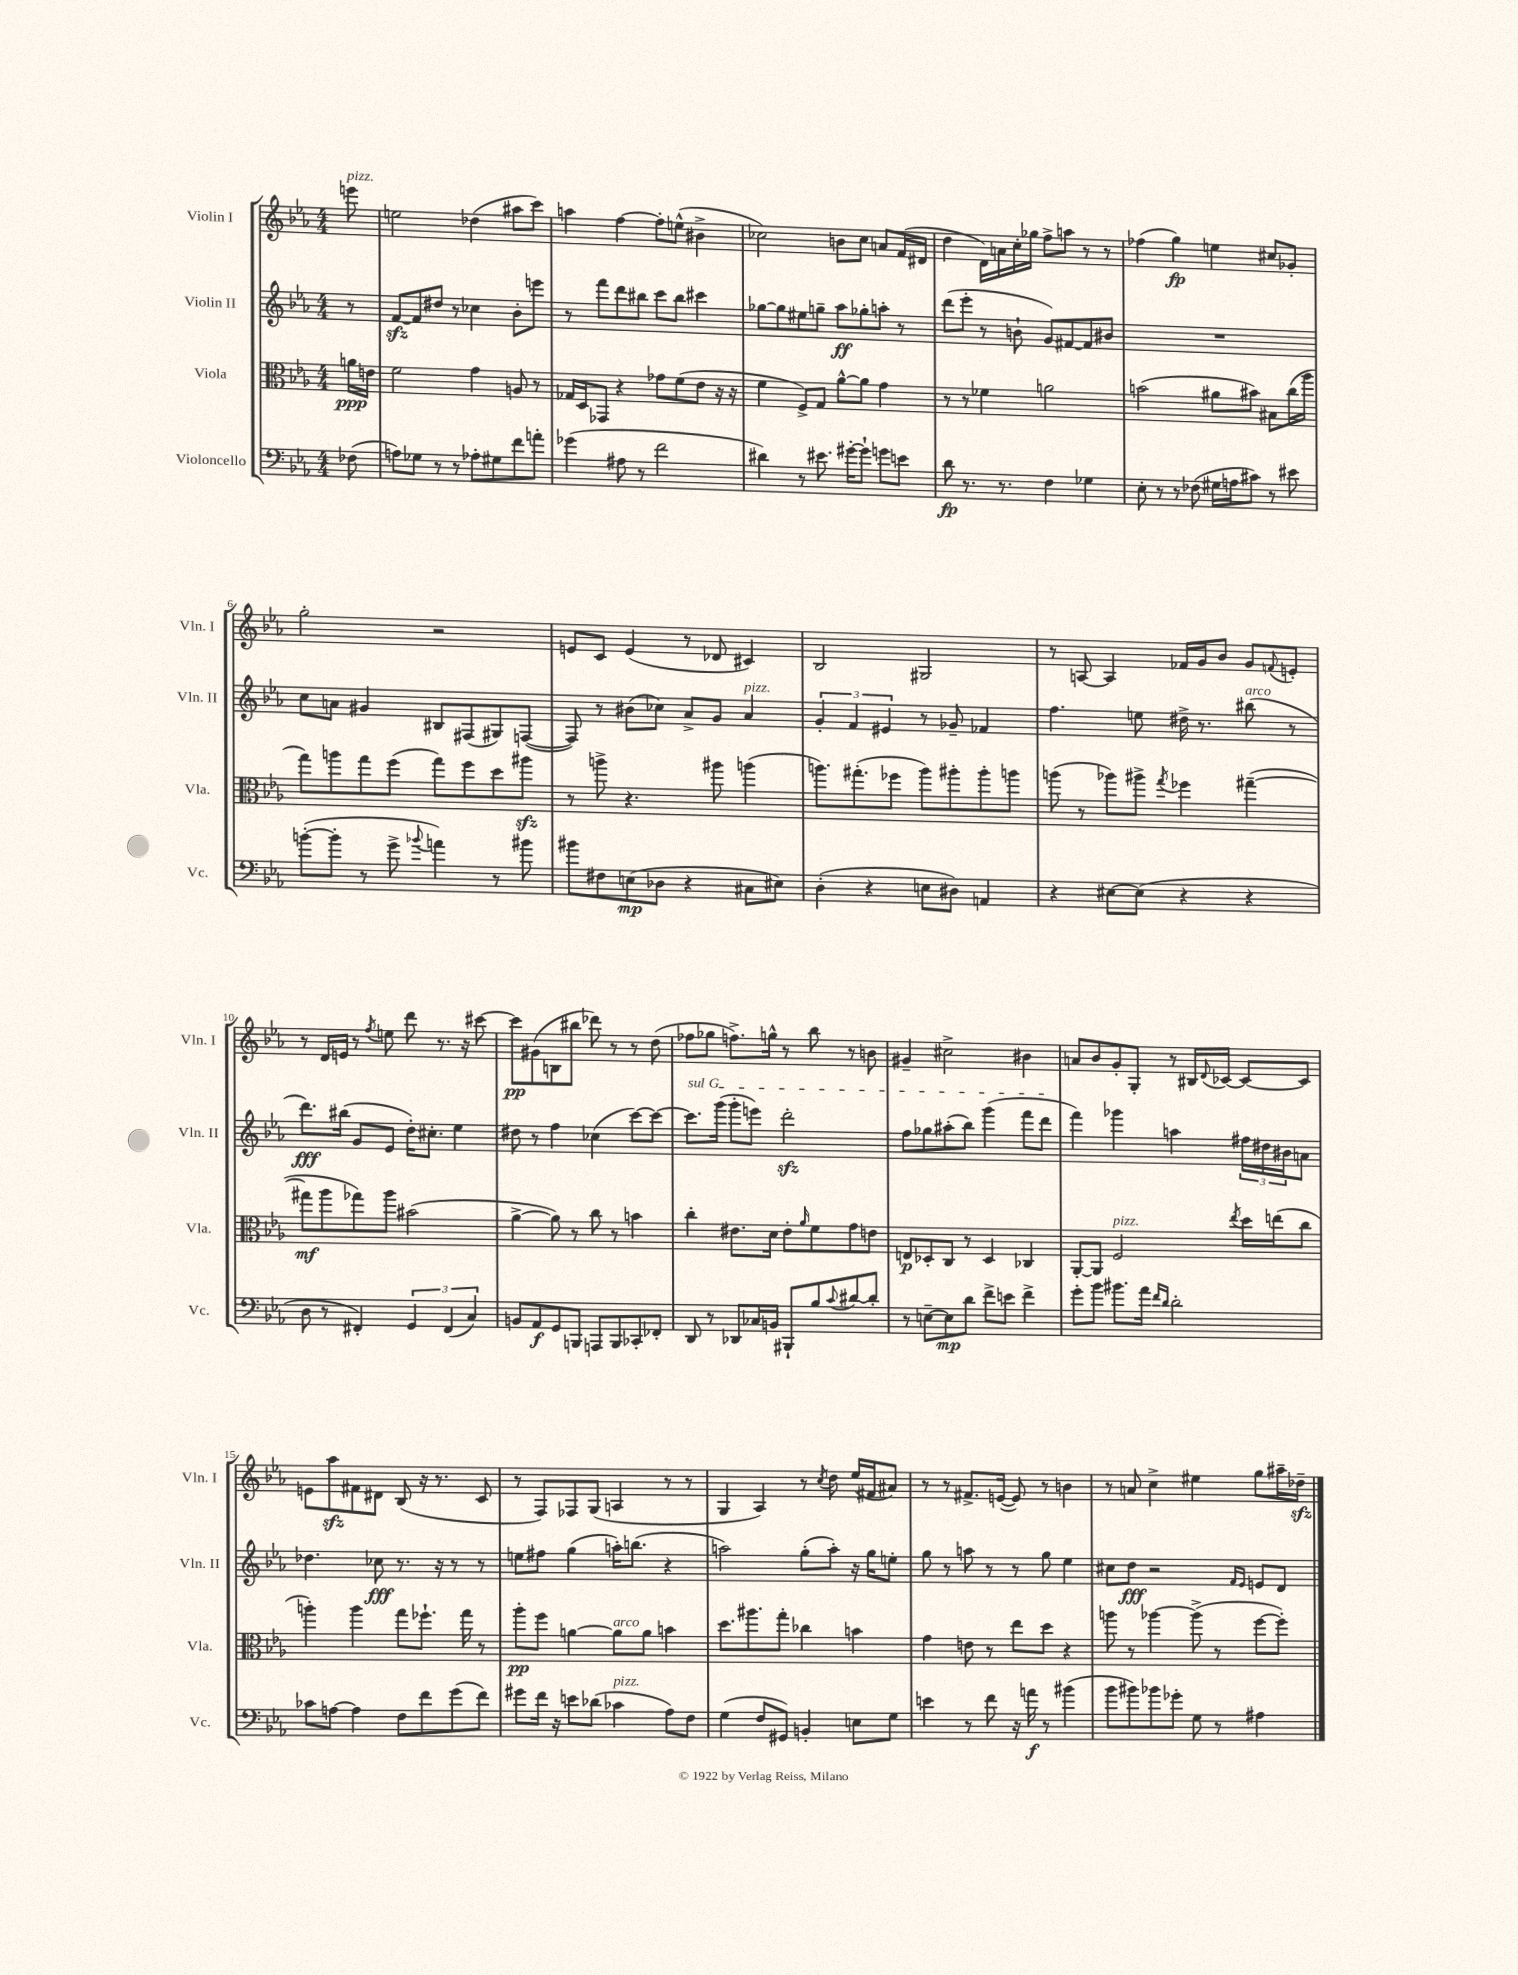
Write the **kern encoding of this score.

**kern	**kern	**kern	**kern
*staff4	*staff3	*staff2	*staff1
*clefF4	*clefC3	*clefG2	*clefG2
*k[b-e-a-]	*k[b-e-a-]	*k[b-e-a-]	*k[b-e-a-]
*M4/4	*M4/4	*M4/4	*M4/4
(8F-	16a	8r	8eee
.	16e	.	.
=	=	=	=
8A)	2f	[8f	2ee
8G-	.	8f]	.
8r	.	8dd#	.
8r	.	8r	.
8A-'	4g	4cc-	(4dd-
8G#	.	.	.
8f	8A	8b-'	8aa#
8a'	8r	8eee	8ccc)
=	=	=	=
(4g-	16G-	8r	4aa
.	16D	.	.
.	8GG-	8fff	.
8A#	4r	8ddd	[4ff
8r	.	8bb#	.
2f	8g-	8ccc	8ff']
.	(8f	8bb#	(8ee^^
.	8e-	4ccc#	4b#^
.	16r	.	.
.	16r	.	.
=	=	=	=
4d#)	4f	[8gg-	2cc-)
.	.	8gg-]	.
8r	8F^)	8ee#	.
8.e#	8G	8gg~	.
.	[8a-^^	8aa-	8b
[16g#'	.	.	.
8g#`]	8a-]	8gg-'	8cc-
8g	4g	8aa'	8a
8e	.	8r	(16f
.	.	.	16d#
=	=	=	=
8d	8r	(8ddd	4dd
8.r	8r	8eee-'	.
.	4f-	8r	16d)
8.r	.	.	16a
.	.	8b`	16cc'
.	.	.	16gg-
4F	2a	8g)	8ff^
.	.	[8f#	8aa
4G-	.	8f#]	8r
.	.	8b#	8r
=	=	=	=
8E-'	(2b	1r	(4ff-
8r	.	.	.
8r	.	.	4gg)
(8F-	.	.	.
16G#	8a#	.	4ee
16A	.	.	.
8c#)	8b#)	.	.
8r	8B#	.	8cc#
8e#	(16cc	.	8g-'
.	16aa-	.	.
=	=	=	=
([8b'	8gg)	8cc	2gg'
8b']	8aa	8a	.
8r	8gg	4g#	.
8g^	(8ff	.	.
8qqb-	.	.	.
4a)	8gg)	8B#	2r
.	8ff	(8F#	.
8r	8dd	8G#)	.
8b#	8aa#	([8F	.
=	=	=	=
8b#	8r	8F])	8e
8F#	8aa^	8r	8c
(8E	4.r	(8b#	(4e
8D-	.	8cc-)	.
4r	.	8a-^	8r
.	8aa#	8g	8d-
8C#	(4aa	4a-	4c#)
8E#)	.	.	.
=	=	=	=
(4D'	8.aa)	6g'	2B-
.	.	6f	.
.	(8.gg#'	.	.
4r	.	.	.
.	.	6e#	.
.	8ff-	.	.
8E	8aa)	8r	2G#
8D#)	8aa#'	8g-~	.
4AA	8aa#'	4f-	.
.	8aa	.	.
=	=	=	=
4r	(8aa	4.ff	8r
.	8r	.	[8A
[8E#	8aa-)	.	4A]
(8E#]	8aa#^	8ee	.
.	8qgg	.	.
4r	4ff-	16dd#^	16f-
.	.	8.r	16g
.	.	.	8b-
4r	([4gg#~	(8bb#	8g
.	.	.	8qqf
.	.	8r	8e'
=	=	=	=
8D	8gg#]	8.ddd)	8r
8r	8aa-	.	16d
.	.	(16bb#	16e
4FF#')	8gg-)	8g	8r
.	.	.	8qff
.	8aa-	8e-	8ee
6GG	(2b#	16dd')	8ddd
.	.	8.cc#'	.
.	.	.	8.r
(6FF#	.	.	.
.	.	4ee-	.
.	.	.	16r
6C)	.	.	.
.	.	.	[8ccc#
=	=	=	=
8BB	[4a-^	8dd#	8ccc#]
8AA-	.	8r	(8g#
8GG	8a-])	4ff	8B
8BBB	8r	.	8bb#
8AAA	8cc	(4cc-	8ddd-)
8BBB	8r	.	8r
8CC-'	4b	[8ccc)	8r
8FF-'	.	8ccc_	(8dd
=	=	=	=
8DD	4cc'	8.ccc]	8ff-
8r	.	.	8gg-
.	.	(16ggg	.
8DD-	8.e#	8ggg'	8.ff^)
16C-	.	8eee)	.
16BB	16d	.	16gg^^
8BBB#`	8e#'	2ddd'	8r
.	16qqa-	.	.
8B-	8f	.	8bb-
8qqc	.	.	.
[8d#	8g	.	8r
8d#']	8e	.	8b
=	=	=	=
8r	8E	8ff	4g#~
[8E~	8D-'	8gg-	.
8E]	8C	(8aa#'	2cc#^
8d	8r	8bb-)	.
8f^	4D-	(4ggg	.
8e	.	.	.
4f^	4C-	8fff	4b#
.	.	8ddd	.
=	=	=	=
8g'	[8AA-'	4fff)	8a
8b-	8AA-]	.	8b-
8.b#	2F	4ggg-	8g'
.	.	.	8G'
16a-	.	.	.
16qqf	.	.	.
16qqd	.	.	.
2d'	.	4aa	8r
.	.	.	16B#
.	.	.	8qqd
.	.	.	[16c-
.	8qee-	.	.
.	16dd	24ff#	8c-_
.	.	24dd#	.
.	(16ee	.	.
.	.	24b#	.
.	8cc	8a	8c-]
=	=	=	=
8c-	4aa')	4.dd-	8e
[8A	.	.	8aa-
4A]	4aa	.	8f#
.	.	8cc-	8d#
8F	8gg	8.r	(8B-
8f	8.ff-`	.	16r
.	.	16r	8.r
(8g	.	8r	.
.	16gg	.	.
8f)	8r	8r	8c
=	=	=	=
8g#	8aa-'	8ee	8r
16f	8ff	8ff#	8F)
16r	.	.	.
8e	[4a	(4gg	8F-
(8d-	.	.	(8G
4c-	8a]	16aa')	4A
.	.	(8.bb	.
.	8a	.	.
8A-)	4b	4r	8r
8F	.	.	8r
=	=	=	=
(4G	8.dd	2aa)	4G
.	8.aa#	.	.
8F	.	.	4A-)
8GG#)	8gg'	.	.
4BB'	4cc-	(8gg'	8r
.	.	.	8qcc
.	.	8aa')	8dd
8E	4b	16r	(16ee-
.	.	16gg	16f#
8G	.	8ee'	8a#)
=	=	=	=
4e	4g	8gg	8r
.	.	8r	8r
8r	8e	8aa	8.f#^
8f	8r	8r	.
.	.	.	([16e
16r	8ee-	8r	8e])
16a	.	.	.
8r	8dd	8gg	8r
(4b#	4r	4ee-	4b
=	=	=	=
8b-	8aa	8cc#	8r
8b#)	8r	8dd	8a
8b-	[4aa-	2r	4cc^
8g-'	.	.	.
8G	(8aa-^]	.	4ee#
8r	8r	.	.
.	.	16qqf	.
.	.	16qqe-	.
4A#	[8ff	8e	8gg
.	8ff'])	8d	16aa#~
.	.	.	16dd-~
==	==	==	==
*-	*-	*-	*-
